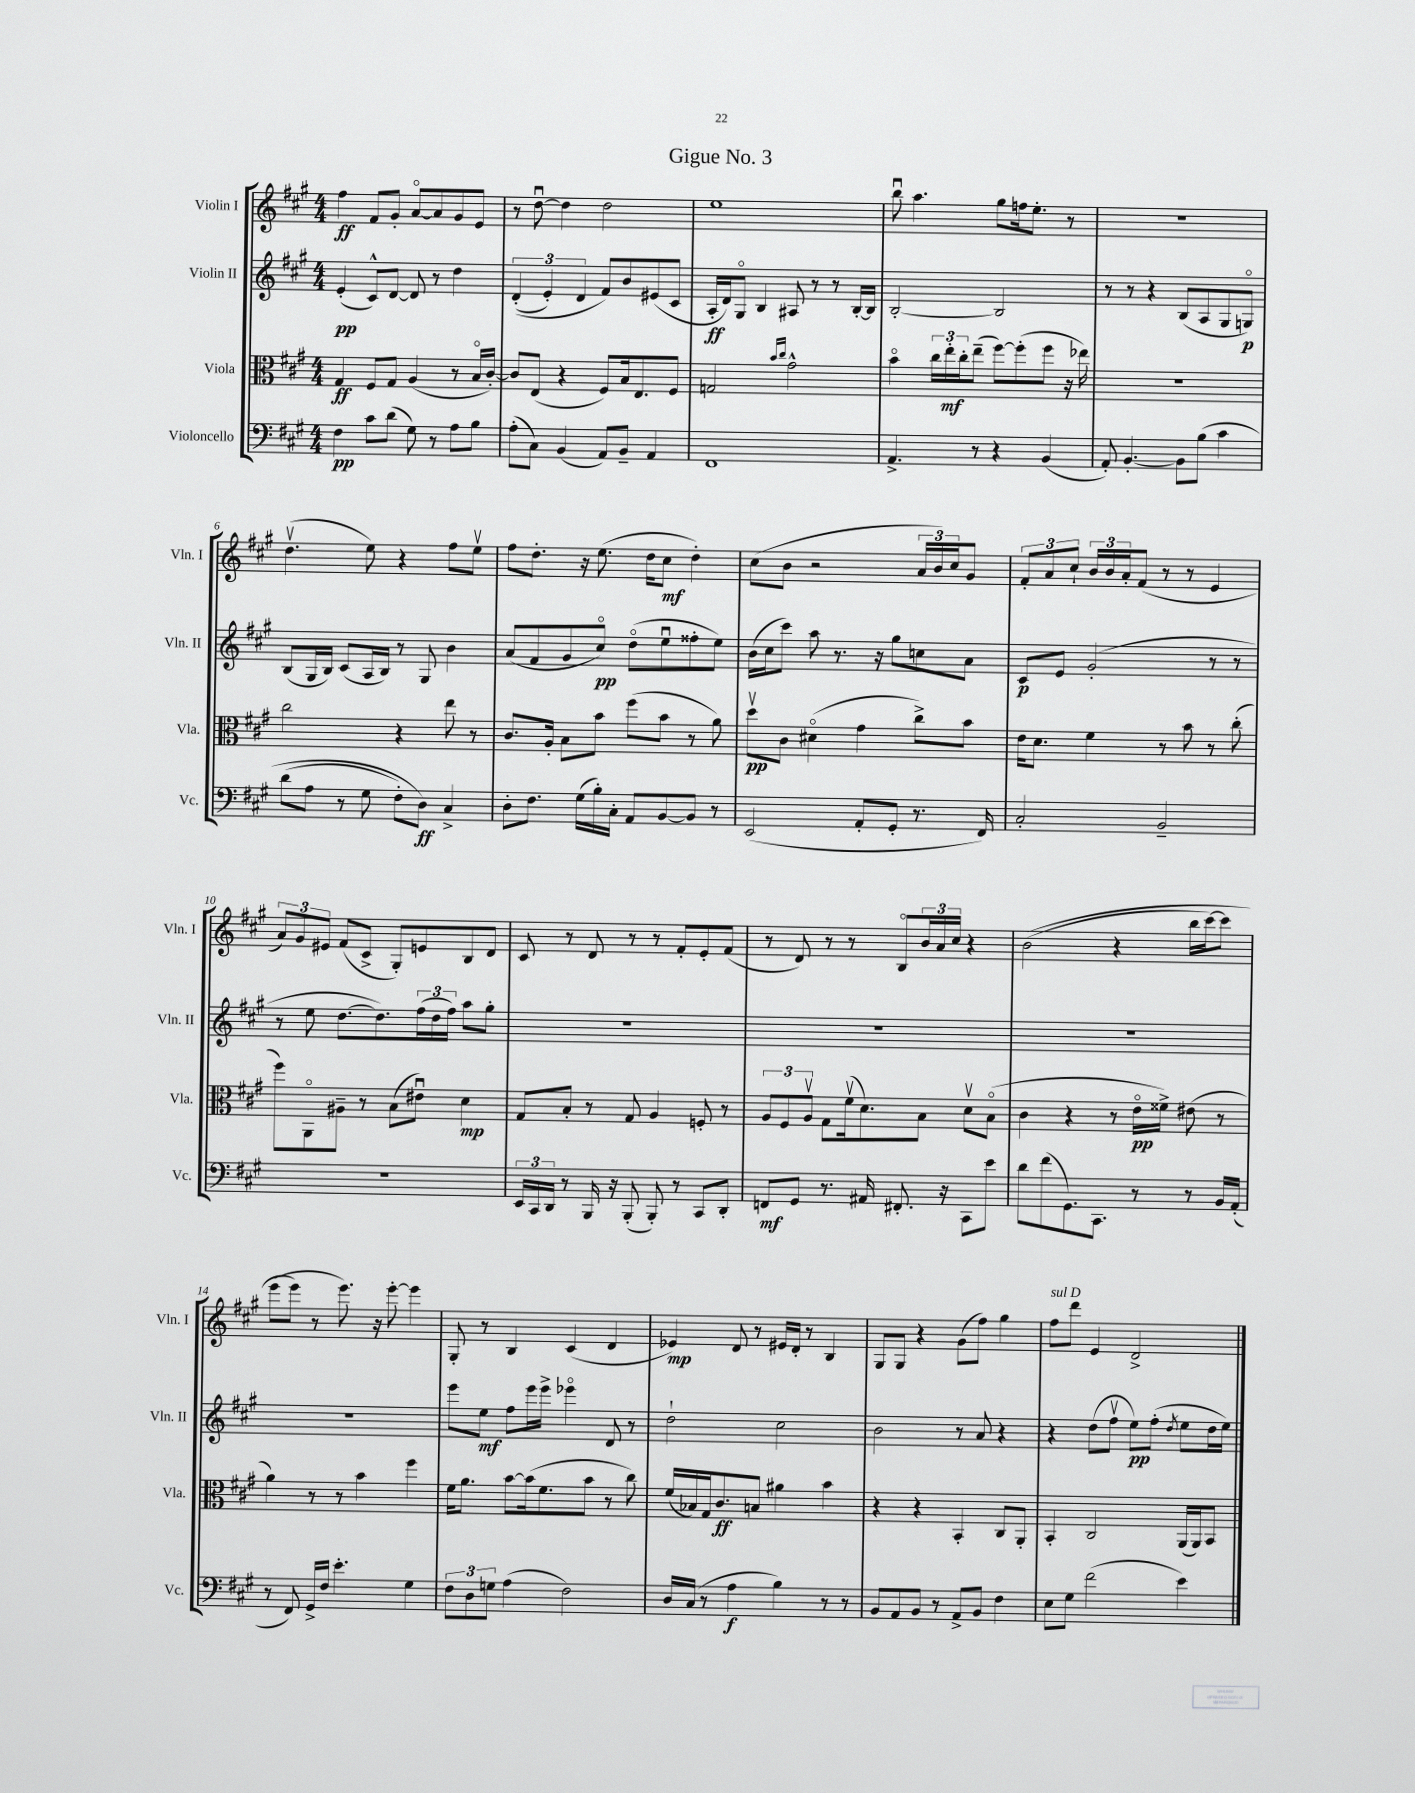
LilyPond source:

\header { title = "Gigue No. 3" }
<<
\new StaffGroup <<
\new Staff = "s0" \with { instrumentName = "Violin I" shortInstrumentName = "Vln. I" } {
    \clef treble \key a \major \numericTimeSignature \time 4/4
    fis''4\ff fis'8 gis'8-. a'8~\flageolet a'8 gis'8 e'8 |
    r8 d''8~\downbow d''4 d''2 |
    e''1 |
    b''8\downbow a''4. gis''8 f''16 e''8.-. r8 |
    r1 |
    d''4.\upbow( e''8) r4 fis''8 e''8\upbow |
    fis''8 d''8.-. r16 e''8.( d''16 cis''8\mf d''4-.) |
    cis''8( b'8 r2 \tuplet 3/2 { a'16 b'16) cis''16 } gis'8 |
    \tuplet 3/2 { fis'8-. a'8 cis''8-! } \tuplet 3/2 { b'16 b'16 a'16-. } fis'8( r8 r8 e'4 |
    \tuplet 3/2 { a'8) gis'8 eis'8 } fis'8( cis'8-> gis8-.) e'8 b8 d'8 |
    cis'8 r8 d'8 r8 r8 fis'8-. e'8-. fis'8( |
    r8 d'8) r8 r8 b8\flageolet \tuplet 3/2 { b'16 a'16 cis''16 } r4 |
    b'2(\( r4 b''16 cis'''16~) cis'''8 |
    e'''8( e'''8\) r8 e'''8.) r16 e'''8~-. e'''4 |
    gis8-. r8 b4 cis'4( d'4 |
    ees'4\mp) d'8 r8 eis'16 d'16-. r8 b4 |
    gis8 gis8 r4 gis'8( fis''8) gis''4 |
    fis''8^\markup { \italic "sul D" } d'''8 e'4 d'2-> \bar "|." |
}
\new Staff = "s1" \with { instrumentName = "Violin II" shortInstrumentName = "Vln. II" } {
    \clef treble \key a \major \numericTimeSignature \time 4/4
    e'4-.\pp( cis'8-^) d'8~ d'8 r8 d''4 |
    \tuplet 3/2 { d'4-.(\( e'4-.) d'4 } fis'8\) b'8 eis'8( cis'8 |
    a16-.\ff d'16) gis8\flageolet b4 ais8 r8 r8 b16~-. b16 |
    b2~-. b2 |
    r8 r8 r4 b8( a8 gis8 g8\flageolet\p) |
    b8( gis16 b16) cis'8( a16 b16) r8 gis8 b'4 |
    a'8( fis'8 gis'8 cis''8\flageolet\pp) d''8\flageolet( e''8\downbow fisis''8-. e''8) |
    b'16( cis''16 cis'''8) a''8 r8. r16 gis''8 c''8 a'8 |
    cis'8\p e'8 gis'2-.( r8 r8 |
    r8 e''8 d''8.~ d''8.) \tuplet 3/2 { fis''16( d''16 fis''16) } a''8 gis''8-. |
    R1 |
    R1 |
    R1 |
    R1 |
    e'''8 e''8\mf fis''8 e'''16 e'''16-> ees'''4\flageolet d'8 r8 |
    d''2-! cis''2 |
    b'2 r8 a'8 r4 |
    r4 d''8( fis''8\upbow e''8\pp) fis''8-.( \acciaccatura { d''8 } e''8 d''16 e''16) \bar "|." |
}
\new Staff = "s2" \with { instrumentName = "Viola" shortInstrumentName = "Vla." } {
    \clef alto \key a \major \numericTimeSignature \time 4/4
    gis4\ff fis8 gis8 a4( r8 b16\flageolet cis'16~-.) |
    cis'8 e8( r4 fis8) b16 e8. fis8 |
    g2 \grace { b'16 cis''16 } gis'2-^ |
    b'4\flageolet \tuplet 3/2 { cis''16 e''16-.\mf cis''16-. } e''8--( fis''8~) fis''8-.( fis''8 r16 ees''16) |
    R1 |
    cis''2 r4 e''8 r8 |
    cis'8. a16-. b8 b'8 fis''8( b'8 r8 a'8) |
    d''8\upbow\pp cis'8 dis'4\flageolet( gis'4 cis''8->) b'8 |
    e'16 d'8. fis'4 r8 b'8 r8 cis''8-.( |
    fis''8) a,8\flageolet ais8-- r8 b8( eis'8\downbow) d'4\mp |
    gis8 b8-. r8 gis8 a4 f8-. r8 |
    \tuplet 3/2 { a8 fis8 a8\upbow } gis8 fis'16\upbow( d'8.) b8 d'8\upbow b8\flageolet( |
    cis'4 r4 r8 e'16\flageolet\pp fisis'16->) eis'8( r8 |
    a'4) r8 r8 b'4 fis''4 |
    fis'16 a'8. b'8~ b'16( fis'8. b'8 r8 cis''8) |
    fis'16( bes16) gis16 cis'8.\ff b8 ais'4 b'4 |
    r4 r4 b,4-. cis8 a,8-. |
    b,4-. cis2 a,16( a,16) b,8 \bar "|." |
}
\new Staff = "s3" \with { instrumentName = "Violoncello" shortInstrumentName = "Vc." } {
    \clef bass \key a \major \numericTimeSignature \time 4/4
    fis4\pp cis'8 d'8( gis8) r8 a8 b8 |
    a8-.( cis8) b,4( a,8) b,8-- a,4 |
    fis,1 |
    a,4.-> r8 r4 b,4( |
    a,8-.) b,4.~-. b,8 b8\( cis'4 |
    d'8( a8 r8 gis8 fis8-.) d8\ff\) cis4-> |
    d8-. fis8. gis16( b16-.) cis16-. a,8 b,8~ b,8 r8 |
    e,2( a,8-. gis,8-. r8. fis,16) |
    cis2-. b,2-- |
    R1 |
    \tuplet 3/2 { e,16 cis,16 d,16 } r8 b,,16 r16 b,,8-.( b,,8-.) r8 cis,8 d,8-. |
    f,8\mf gis,8 r8. ais,16 fis,8.-. r16 cis,8 e'8 |
    d'8 fis'8( gis,8.) cis,8. r8 r8 b,16 a,16-.( |
    r8 fis,8) gis,16-> fis16 e'4.-. gis4 |
    \tuplet 3/2 { fis8 d8 g8 } a4( fis2) |
    d16 cis16( r8 a4\f b4) r8 r8 |
    b,8 a,8 b,8 r8 a,8-> b,8 fis4 |
    e8 gis8 fis'2( e'4) \bar "|." |
}
>>
>>
